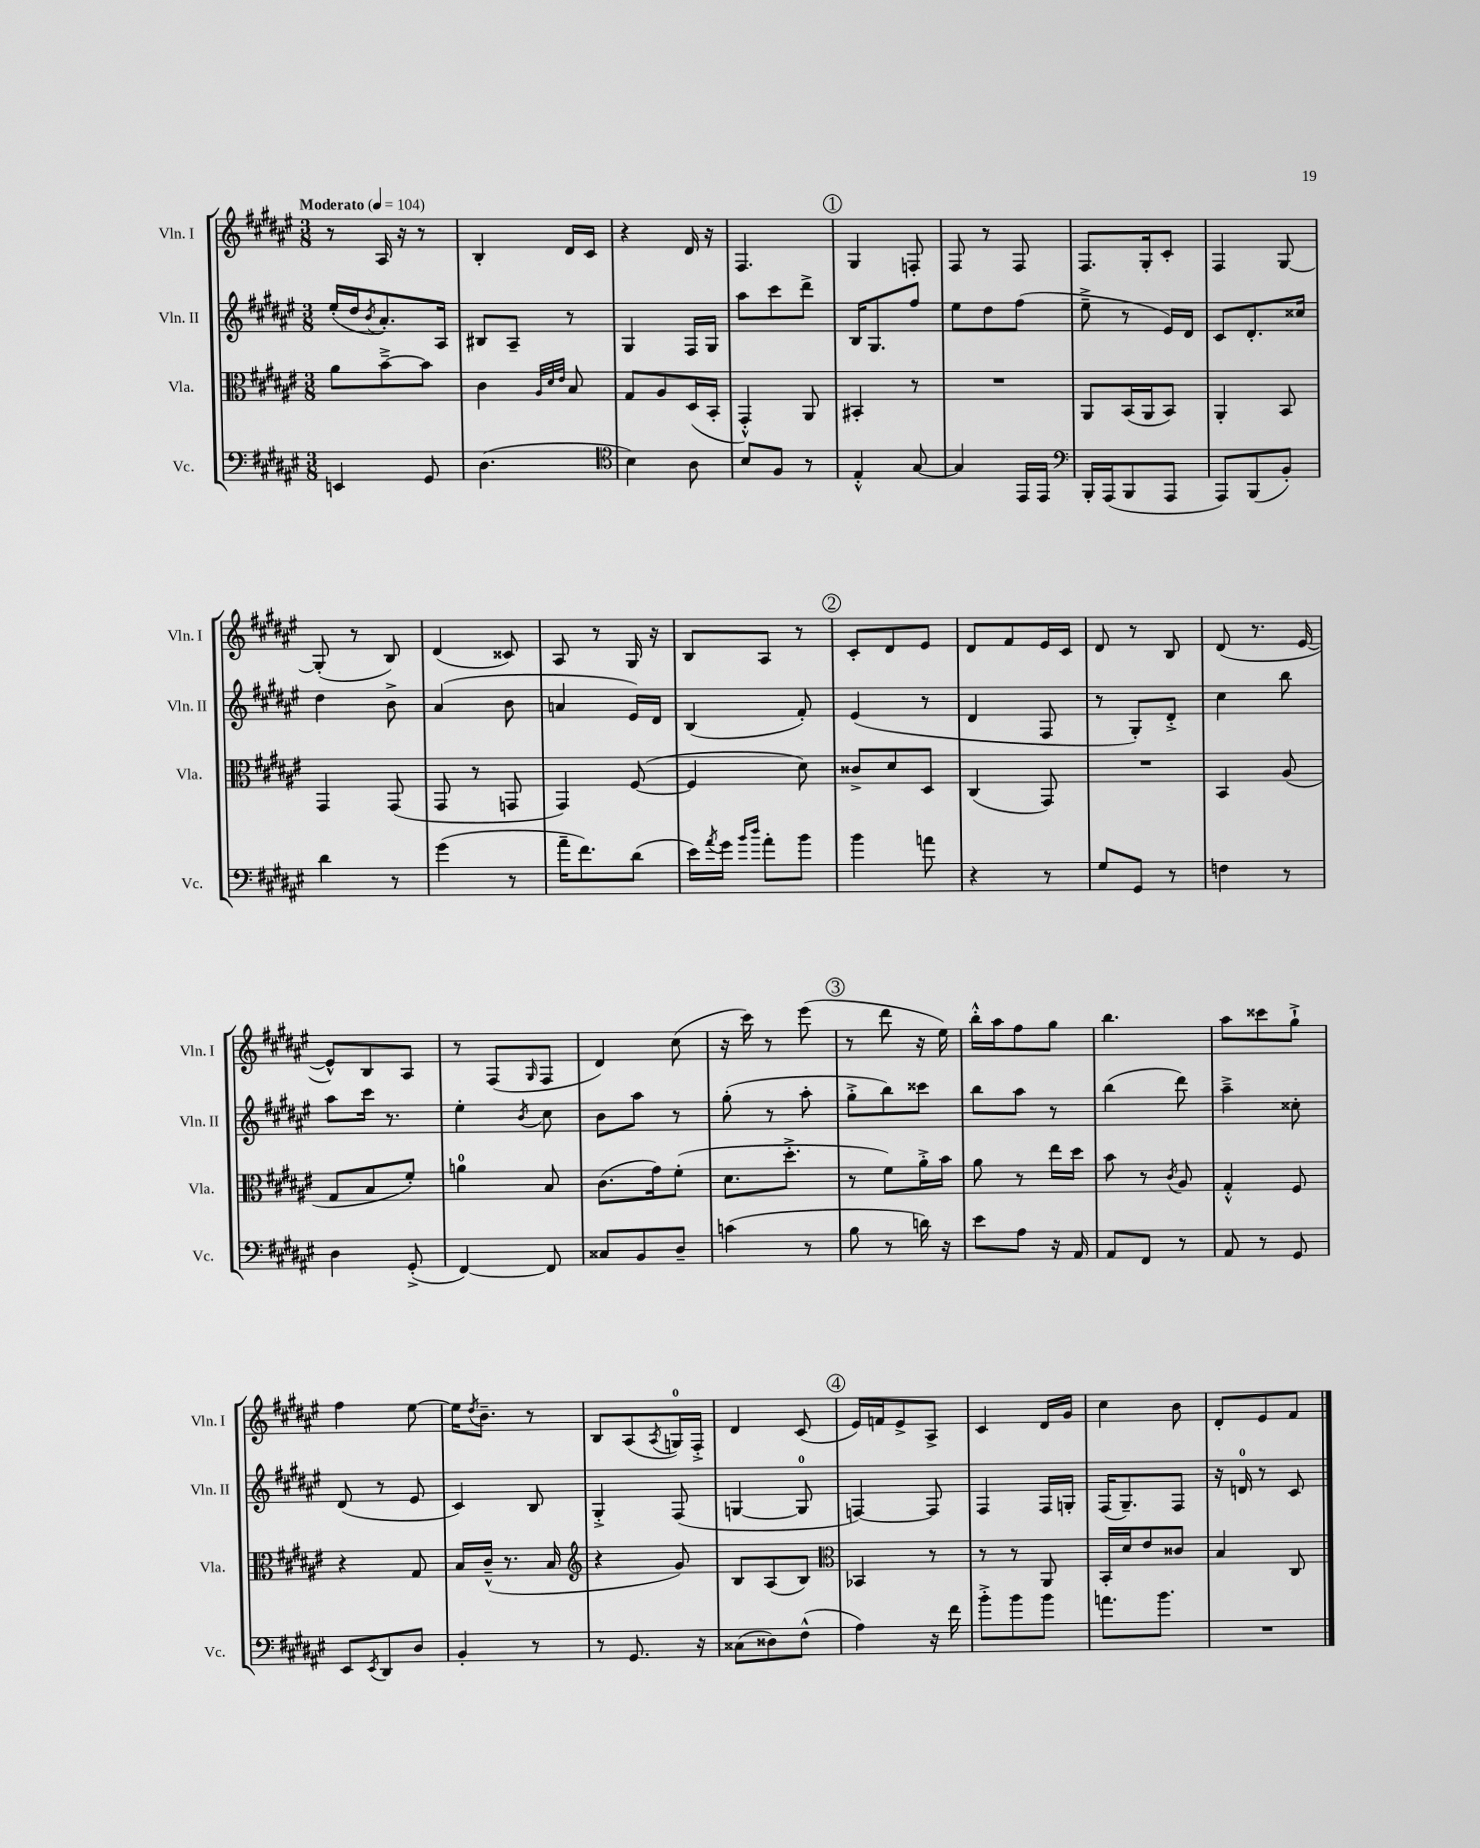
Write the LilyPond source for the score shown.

<<
\new StaffGroup <<
\new Staff = "s0" \with { instrumentName = "Vln. I" shortInstrumentName = "Vln. I" } {
    \clef treble \key fis \major \numericTimeSignature \time 3/8 \tempo "Moderato" 4 = 104
    r8 ais16 r16 r8 |
    b4-. dis'16 cis'16 |
    r4 dis'16 r16 |
    fis4. |
    \mark \markup { \circle "1" } gis4 f8-. |
    fis8 r8 fis8 |
    fis8. gis16-. cis'8-. |
    fis4 gis8~ |
    gis8-.( r8 b8) |
    dis'4( cisis'8) |
    ais8 r8 gis16 r16 |
    b8 ais8 r8 |
    \mark \markup { \circle "2" } cis'8-. dis'8 eis'8 |
    dis'8 fis'8 eis'16 cis'16 |
    dis'8 r8 b8 |
    dis'8( r8. eis'16~ |
    eis'8-^) b8 ais8 |
    r8 fis8( \grace { gis16 } fis8 |
    dis'4) cis''8( |
    r16 cis'''16) r8 eis'''8( |
    \mark \markup { \circle "3" } r8 dis'''8 r16 eis''16) |
    b''16-.-^ ais''16 fis''8 gis''8 |
    b''4. |
    ais''8 cisis'''8 gis''8-!-> |
    fis''4 eis''8~ |
    eis''16 \acciaccatura { dis''8 } b'8.-- r8 |
    b8 ais8( \acciaccatura { ais8 } g16-0) fis16-.-> |
    dis'4 cis'8( |
    \mark \markup { \circle "4" } eis'16) f'16 eis'8-> ais8-> |
    cis'4 dis'16 gis'16 |
    cis''4 b'8 |
    dis'8-. eis'8 fis'8 \bar "|." |
}
\new Staff = "s1" \with { instrumentName = "Vln. II" shortInstrumentName = "Vln. II" } {
    \clef treble \key fis \major \numericTimeSignature \time 3/8
    eis''16-.( dis''16 \acciaccatura { b'8 } ais'8.-.) ais16 |
    bis8 ais8-- r8 |
    gis4 fis16 gis16 |
    ais''8 cis'''8 dis'''8-> |
    \mark \markup { \circle "1" } b16 gis8. fis''8 |
    eis''8 dis''8 fis''8( |
    eis''8---> r8 eis'16) dis'16 |
    cis'8 dis'8.-. cisis''16 |
    dis''4 b'8-> |
    ais'4( b'8 |
    a'4 eis'16) dis'16 |
    b4( fis'8-.) |
    \mark \markup { \circle "2" } eis'4( r8 |
    dis'4 fis8 |
    r8 gis8-.) dis'8-.-> |
    cis''4 b''8 |
    ais''8 cis'''16 r8. |
    eis''4-. \acciaccatura { b'8 } cis''8 |
    b'8 ais''8 r8 |
    gis''8-.( r8 ais''8-. |
    \mark \markup { \circle "3" } gis''8-.-> b''8) cisis'''8 |
    b''8 ais''8 r8 |
    b''4( dis'''8) |
    ais''4---> cisis''8-. |
    dis'8( r8 eis'8 |
    cis'4) b8 |
    gis4-.-> fis8( |
    g4~ g8-0 |
    \mark \markup { \circle "4" } f4~) f8 |
    fis4 fis16 g16-. |
    fis16( gis8.--) fis8 |
    r16 d'16-0 r8 cis'8 \bar "|." |
}
\new Staff = "s2" \with { instrumentName = "Vla." shortInstrumentName = "Vla." } {
    \clef alto \key fis \major \numericTimeSignature \time 3/8
    ais'8 b'8~---> b'8 |
    cis'4 \grace { ais32 dis'32 eis'32 } b8 |
    gis8 ais8 dis16( b,16-. |
    gis,4-.-^) ais,8 |
    \mark \markup { \circle "1" } bis,4-. r8 |
    R4. |
    ais,8 b,16( ais,16 b,8) |
    ais,4-. b,8 |
    gis,4 gis,8( |
    gis,8 r8 g,8 |
    gis,4) fis8~( |
    fis4 dis'8) |
    \mark \markup { \circle "2" } cisis'8-> dis'8 dis8 |
    cis4( gis,8) |
    R4. |
    b,4 ais8( |
    gis8 b8 fis'8-.) |
    a'4-0 b8 |
    cis'8.( gis'16) fis'8-.( |
    dis'8. dis''8.-.-> |
    \mark \markup { \circle "3" } r8 fis'8) ais'16-.-> b'16 |
    ais'8 r8 eis''16 dis''16 |
    b'8 r8 \acciaccatura { cis'8 } ais8 |
    gis4-.-^ fis8 |
    r4 gis8 |
    b16 cis'16---^( r8. b16 |
    \clef treble r4 gis'8) |
    b8 ais8( b8) |
    \mark \markup { \circle "4" } \clef alto bes,4 r8 |
    r8 r8 ais,8 |
    b,16-. dis'16 eis'8 cisis'8 |
    b4 cis8 \bar "|." |
}
\new Staff = "s3" \with { instrumentName = "Vc." shortInstrumentName = "Vc." } {
    \clef bass \key fis \major \numericTimeSignature \time 3/8
    e,4 gis,8 |
    dis4.( |
    \clef tenor b4) ais8 |
    b8 fis8 r8 |
    \mark \markup { \circle "1" } eis4-.-^ gis8~ |
    gis4 eis,16 eis,16 |
    \clef bass b,,16-. ais,,16( b,,8 ais,,8 |
    ais,,8) b,,8( b,8-.) |
    dis'4 r8 |
    gis'4( r8 |
    ais'16-- fis'8.) dis'8( |
    eis'16) \acciaccatura { ais'8 } gis'16 \grace { b'16 dis''16 } ais'8-. b'8 |
    \mark \markup { \circle "2" } b'4 a'8 |
    r4 r8 |
    gis8 gis,8 r8 |
    f4 r8 |
    dis4 gis,8-.->( |
    fis,4~) fis,8 |
    cisis8 b,8 dis8-- |
    c'4( r8 |
    \mark \markup { \circle "3" } b8 r8 d'16) r16 |
    eis'8 ais8 r16 ais,16 |
    ais,8 fis,8 r8 |
    ais,8 r8 gis,8 |
    eis,8 \acciaccatura { eis,8 } dis,8 dis8 |
    b,4-. r8 |
    r8 gis,8. r16 |
    cisis8( disis8) fis8-^( |
    \mark \markup { \circle "4" } ais4) r16 fis'16 |
    b'8-.-> b'8 b'8 |
    a'8. b'8. |
    R4. \bar "|." |
}
>>
>>
\layout { \context { \Score \remove "Bar_number_engraver" } }
